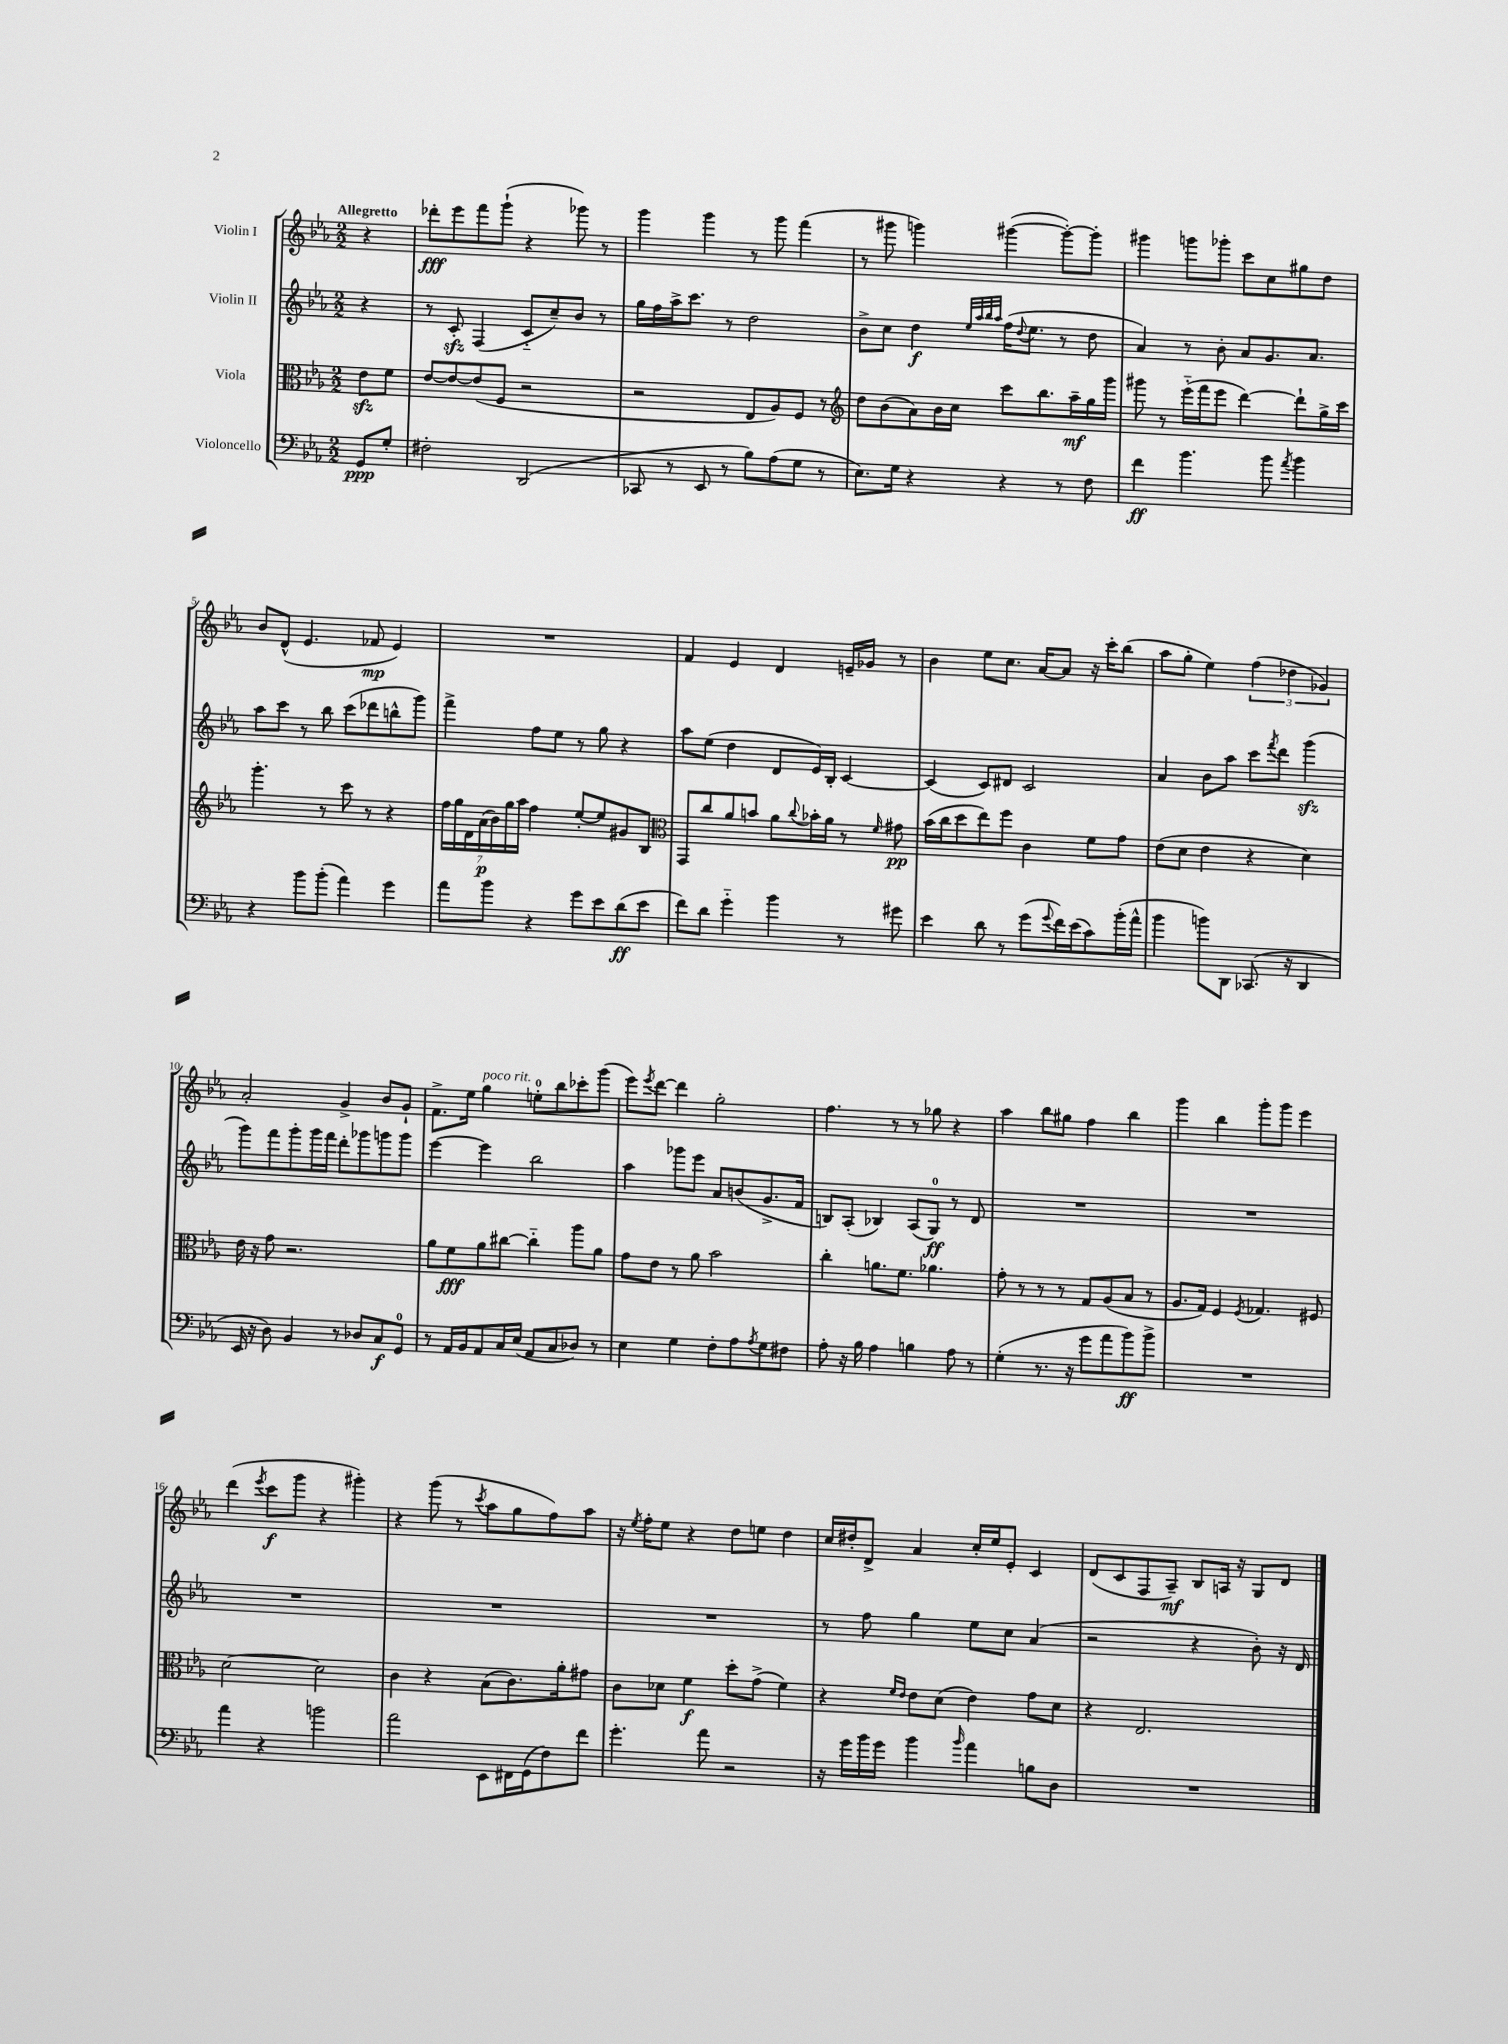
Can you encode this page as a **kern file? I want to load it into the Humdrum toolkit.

**kern	**dynam	**kern	**dynam	**kern	**dynam	**kern	**dynam
*part4	*part4	*part3	*part3	*part2	*part2	*part1	*part1
*staff4	*staff4	*staff3	*staff3	*staff2	*staff2	*staff1	*staff1
*I"Violoncello	*	*I"Viola	*	*I"Violin II	*	*I"Violin I	*
*clefF4	*	*clefC3	*	*clefG2	*	*clefG2	*
*k[b-e-a-]	*	*k[b-e-a-]	*	*k[b-e-a-]	*	*k[b-e-a-]	*
*M2/2	*	*M2/2	*	*M2/2	*	*M2/2	*
=	=	=	=	=	=	=	=
!	!	!	!	!	!	!LO:TX:a:B:t=Allegretto	!
8GG/L	ppp	8e-zz\L	.	4r	.	4r	.
8G'/J	.	8f\J	.	.	.	.	.
=1	=1	=1	=1	=1	=1	=1	=1
2F#X'\	.	[8e-/L	.	8r	.	8ddd-X'\L	fff
.	.	8e-/_	.	8czz'/	.	8eee-\	.
.	.	(8e-/]	.	(4F/	.	8fff\	.
.	.	8F/J	.	.	.	(8ggg`\J	.
(2DD/	.	2r	.	8c/L	.	4r	.
.	.	.	.	8cc~/)	.	.	.
.	.	.	.	8b-/J	.	8ggg-X\)	.
.	.	.	.	8r	.	8r	.
=2	=2	=2	=2	=2	=2	=2	=2
8CC-X/	.	2r	.	16gg\LL	.	4ggg\	.
.	.	.	.	16ff\	.	.	.
8r	.	.	.	16aa-^\J	.	.	.
.	.	.	.	8.ccc\J	.	.	.
8EE-/	.	.	.	.	.	4ggg\	.
8r	.	.	.	8r	.	.	.
8B-\L)	.	8E-/L	.	2dd\	.	8r	.
(8A-\	.	8A-/)	.	.	.	8ggg\	.
8G\J	.	8F/J	.	.	.	(4fff\	.
8r	.	8r	.	.	.	.	.
=3	=3	=3	=3	=3	=3	=3	=3
*	*	*clefG2	*	*	*	*	*
8.E-\L)	.	8dd\L	.	8b-^\L	.	8r	.
.	.	(8b-\	.	8cc\J	.	8ggg#X\	.
16G\Jk	.	.	.	.	.	.	.
4r	.	8a-\)	.	4dd\	f	4gggn\)	.
.	.	16b-\L	.	.	.	.	.
.	.	16cc\JJ	.	.	.	.	.
.	.	.	.	32qqee-/LLL	.	.	.
.	.	.	.	32qqaa-/	.	.	.
.	.	.	.	32qqbb-/	.	.	.
.	.	.	.	32qqaa-/JJJ	.	.	.
4r	.	8ccc\L	.	(16ff\KL	.	([4ggg#X\	.
.	.	.	.	8qqdd/	.	.	.
.	.	.	.	8.ee-\J	.	.	.
.	.	8.bb-\	.	.	.	.	.
8r	.	.	.	8r	.	8ggg#'\L_)	.
.	.	16aa-~\L	mf	.	.	.	.
8F\	.	16gg\	.	8dd\	.	8ggg#'\J]	.
.	.	16ggg\JJ	.	.	.	.	.
=4	=4	=4	=4	=4	=4	=4	=4
4f\	ff	8ggg#X\	.	4a-/)	.	4ggg#X\	.
.	.	8r	.	.	.	.	.
4.b-\	.	(16eee-\LL	.	8r	.	8gggn\L	.
.	.	16fff\J	.	.	.	.	.
.	.	8eee-\J	.	8b-'\	.	8ggg-X'\J	.
.	.	[4ddd\)	.	8a-/L	.	8ccc\L	.
8b-\	.	.	.	8.g/	.	8cc\	.
8qa-/	.	.	.	.	.	.	.
4b-\	.	8ddd`\L]	.	.	.	8gg#X\	.
.	.	.	.	8.a-/J	.	.	.
.	.	16gg^\L	.	.	.	8dd\J	.
.	.	16ccc\JJ	.	.	.	.	.
!!LO:LB:g=z
=5	=5	=5	=5	=5	=5	=5	=5
4r	.	4.ggg'\	.	8aa-\L	.	8b-/L	.
.	.	.	.	8ccc\J	.	(8d^^/J	.
8b-\L	.	.	.	8r	.	4.e-/	.
(8b-'\J	.	8r	.	8bb-\	.	.	.
4a-\)	.	8ccc\	.	(8ccc\L	.	.	.
.	.	8r	.	8ddd-X\	.	8f-X/	mp
4g\	.	4r	.	8bbn^^\	.	4e-/)	.
.	.	.	.	8ggg\J)	.	.	.
=6	=6	=6	=6	=6	=6	=6	=6
8a-\L	.	28ff\LL	.	4fff^\	.	1r	.
.	.	28gg\	.	.	.	.	.
.	.	28d\	.	.	.	.	.
.	.	(28a-\	p	.	.	.	.
8b-\J	.	.	.	.	.	.	.
.	.	28b-\)	.	.	.	.	.
.	.	28gg\	.	.	.	.	.
.	.	28aa-\JJ	.	.	.	.	.
4r	.	4ff\	.	8ff\L	.	.	.
.	.	.	.	8ee-\J	.	.	.
8g\L	.	[8ee-'/L	.	8r	.	.	.
8e-\	.	8ee-/]	.	8gg\	.	.	.
(8d\	ff	8g#X/	.	4r	.	.	.
8e-\J	.	8B-/J	.	.	.	.	.
=7	=7	=7	=7	=7	=7	=7	=7
*	*	*clefC3	*	*	*	*	*
8f\L)	.	8GG/L	.	8aa-\L	.	4f/	.
8d\J	.	8cc/	.	(8ee-\J	.	.	.
4g\	.	8a-/	.	4dd\	.	4e-/	.
.	.	8bn/J	.	.	.	.	.
4b-\	.	8a-\L	.	8d/L	.	4d/	.
.	.	8qqcc/	.	.	.	.	.
.	.	16b-X'\L	.	16e-/L)	.	.	.
.	.	16a-\JJ	.	16B-'/JJ	.	.	.
8r	.	8r	.	[4c/	.	16en~/LL	.
.	.	.	.	.	.	16g-X/JJ	.
.	.	16qqf/	.	.	.	.	.
8g#X\	.	8g#X\	pp	.	.	8r	.
=8	=8	=8	=8	=8	=8	=8	=8
4e-\	.	(16b-\LL	.	(4c/]	.	4b-\	.
.	.	16cc\J	.	.	.	.	.
.	.	8dd\	.	.	.	.	.
8d\	.	8ee-\)	.	8c/L)	.	8ee-\L	.
8r	.	8ff\J	.	8d#X/J	.	8.cc\J	.
(8g\L	.	4c\	.	2c/	.	.	.
.	.	.	.	.	.	[16a-/KL	.
8qqg/	.	.	.	.	.	.	.
16f\L)	.	.	.	.	.	8a-/J]	.
(16e-\J	.	.	.	.	.	.	.
8c\)	.	8f\L	.	.	.	16r	.
.	.	.	.	.	.	16ccc'\KL	.
(16b-'\L	.	8g\J	.	.	.	(8bb-\J	.
16a-^^\JJ	.	.	.	.	.	.	.
=9	=9	=9	=9	=9	=9	=9	=9
4b-\	.	(8e-\L	.	4a-/	.	8aa-\L	.
.	.	8d\J	.	.	.	8gg'\J	.
8bn\L)	.	4e-\	.	8b-\L	.	4ee-\)	.
8DD\J	.	.	.	8aa-\J	.	.	.
(8.CC-X/	.	4r	.	8ccc\L	.	(6ff\	.
.	.	.	.	8qfff/	.	.	.
.	.	.	.	8ddd\J	.	.	.
.	.	.	.	.	.	6dd-X\	.
16r	.	.	.	.	.	.	.
4DD/	.	4d\)	.	(4gggzz\	.	.	.
.	.	.	.	.	.	6g-X/)	.
!!LO:LB:g=z
=10	=10	=10	=10	=10	=10	=10	=10
16EE-/	.	16e-\	.	8ggg\L)	.	2a-'/	.
16r	.	16r	.	.	.	.	.
8D\)	.	8g\	.	8fff\	.	.	.
4BB-/	.	2.r	.	8ggg'\	.	.	.
.	.	.	.	16ggg\L	.	.	.
.	.	.	.	16fff\JJ	.	.	.
8r	.	.	.	8ddd'\L	.	4g^/	.
8D-X/L	.	.	.	8ggg-X\	.	.	.
8C/	f	.	.	8gggn\	.	8b-/L	.
8GG/J	.	.	.	8ggg\J	.	8g`/J	.
=11	=11	=11	=11	=11	=11	=11	=11
8r	.	8a-\L	.	[4eee-\	.	8.f^\L	.
16AA-/LL	.	8f\	fff	.	.	.	.
16BB-/J	.	.	.	.	.	16ee-\Jk	.
!	!	!	!	!	!	!LO:TX:a:i:t=poco rit.	!
8AA-/	.	8a-\	.	4eee-\]	.	4gg\	.
16C/L	.	[8cc#X\J	.	.	.	.	.
(16E-/JJ	.	.	.	.	.	.	.
8AA-/L	.	4cc#\]	.	2bb-\	.	8een'\L	.
8C/	.	.	.	.	.	8bb-\	.
8D-X/J)	.	8aa-\L	.	.	.	8ccc-X'\	.
8r	.	8a-\J	.	.	.	(8ggg\J	.
=12	=12	=12	=12	=12	=12	=12	=12
4E-\	.	8g\L	.	4aa-\	.	8eee-\L)	.
.	.	.	.	.	.	8qeee-/	.
.	.	8e-\J	.	.	.	[8ddd\J	.
4G\	.	8r	.	8ggg-X\L	.	4ddd\]	.
.	.	8a-\	.	8eee-\J	.	.	.
8F'\L	.	2b-\	.	8a-/L	.	2gg'\	.
8A-\	.	.	.	(8bn/	.	.	.
8qA-/	.	.	.	.	.	.	.
8G\	.	.	.	8.g^/	.	.	.
8F#X\J	.	.	.	.	.	.	.
.	.	.	.	16f/Jk	.	.	.
=13	=13	=13	=13	=13	=13	=13	=13
8A-'\	.	4cc'\	.	8Bn/L)	.	4.ff\	.
16r	.	.	.	(8A-'/J	.	.	.
16B-\	.	.	.	.	.	.	.
4A-\	.	8.an\L	.	4B-X/)	.	.	.
.	.	.	.	.	.	8r	.
.	.	8.f\J	.	.	.	.	.
4Bn\	.	.	.	(8A-/L	.	8r	.
.	.	4.a-X\	.	8G/J)	ff	8gg-X\	.
8A-\	.	.	.	8r	.	4r	.
8r	.	.	.	8d/	.	.	.
=14	=14	=14	=14	=14	=14	=14	=14
(4G'\	.	8g'\	.	1r	.	4aa-\	.
.	.	8r	.	.	.	.	.
8.r	.	8r	.	.	.	8bb-\L	.
.	.	8r	.	.	.	8gg#X\J	.
16r	.	.	.	.	.	.	.
8g\L	.	8G/L	.	.	.	4ff\	.
8a-\	.	(8A-/	.	.	.	.	.
8b-\)	ff	8B-/J	.	.	.	4bb-\	.
8b-^\J	.	8r	.	.	.	.	.
=15	=15	=15	=15	=15	=15	=15	=15
1r	.	8.A-/L	.	1r	.	4ggg\	.
.	.	16G/Jk)	.	.	.	.	.
.	.	4F/	.	.	.	4bb-\	.
.	.	8qF/	.	.	.	.	.
.	.	4.G-X/	.	.	.	8ggg'\L	.
.	.	.	.	.	.	8ggg\J	.
.	.	.	.	.	.	4eee-\	.
.	.	8F#X/	.	.	.	.	.
!!LO:LB:g=z
=16	=16	=16	=16	=16	=16	=16	=16
4a-\	.	[2d\	.	1r	.	(4ddd\	.
.	.	.	.	.	.	8qeee-/	.
4r	.	.	.	.	.	8ccc\L	f
.	.	.	.	.	.	8ggg\J	.
2bn\	.	2d\]	.	.	.	4r	.
.	.	.	.	.	.	4ggg#X'\)	.
=17	=17	=17	=17	=17	=17	=17	=17
2a-\	.	4c\	.	1r	.	4r	.
.	.	4r	.	.	.	(8ggg\	.
.	.	.	.	.	.	8r	.
.	.	.	.	.	.	8qccc/	.
8EE-\L	.	(8B-\L	.	.	.	8aa-\L	.
16FF#X\L	.	8.c\)	.	.	.	8gg\	.
(16GG\J	.	.	.	.	.	.	.
8F\)	.	.	.	.	.	8ff\)	.
.	.	16a-'\k	.	.	.	.	.
8f\J	.	8g#X\J	.	.	.	8aa-\J	.
=18	=18	=18	=18	=18	=18	=18	=18
4.g'\	.	8c\L	.	1r	.	16r	.
.	.	.	.	.	.	8qee-/	.
.	.	.	.	.	.	16ff'\KL	.
.	.	8d-X\J	.	.	.	8ee-\J	.
.	.	4f\	f	.	.	4r	.
8a-\	.	.	.	.	.	.	.
2r	.	8dd'\L	.	.	.	8dd\L	.
.	.	(8g^\J	.	.	.	8een\J	.
.	.	4f\)	.	.	.	4dd\	.
=19	=19	=19	=19	=19	=19	=19	=19
16r	.	4r	.	8r	.	16cc/LL	.
16g\LL	.	.	.	.	.	16dd#X'/J	.
16b-\	.	.	.	8ff\	.	8d^/J	.
16g\JJ	.	.	.	.	.	.	.
.	.	16qqf/LL	.	.	.	.	.
.	.	16qqe-/JJ	.	.	.	.	.
4b-\	.	8e-\L	.	4gg\	.	4a-/	.
.	.	(8d\J	.	.	.	.	.
16qqb-/	.	.	.	.	.	.	.
4a-\	.	4e-\)	.	8ee-\L	.	16cc'/LL	.
.	.	.	.	.	.	16ee-/J	.
.	.	.	.	8cc\J	.	8e-'/J	.
8Bn\L	.	8g\L	.	(4a-/	.	4c/	.
8D\J	.	8d\J	.	.	.	.	.
=20	=20	=20	=20	=20	=20	=20	=20
1r	.	4r	.	2r	.	(8d/L	.
.	.	.	.	.	.	8c/	.
.	.	2.E-/	.	.	.	8F/	.
.	.	.	.	.	.	8A-~/J)	mf
.	.	.	.	4r	.	8B-/L	.
.	.	.	.	.	.	16An/Jk	.
.	.	.	.	.	.	16r	.
.	.	.	.	8b-'\)	.	8G/L	.
.	.	.	.	16r	.	8d/J	.
.	.	.	.	16d/	.	.	.
==	==	==	==	==	==	==	==
*-	*-	*-	*-	*-	*-	*-	*-
